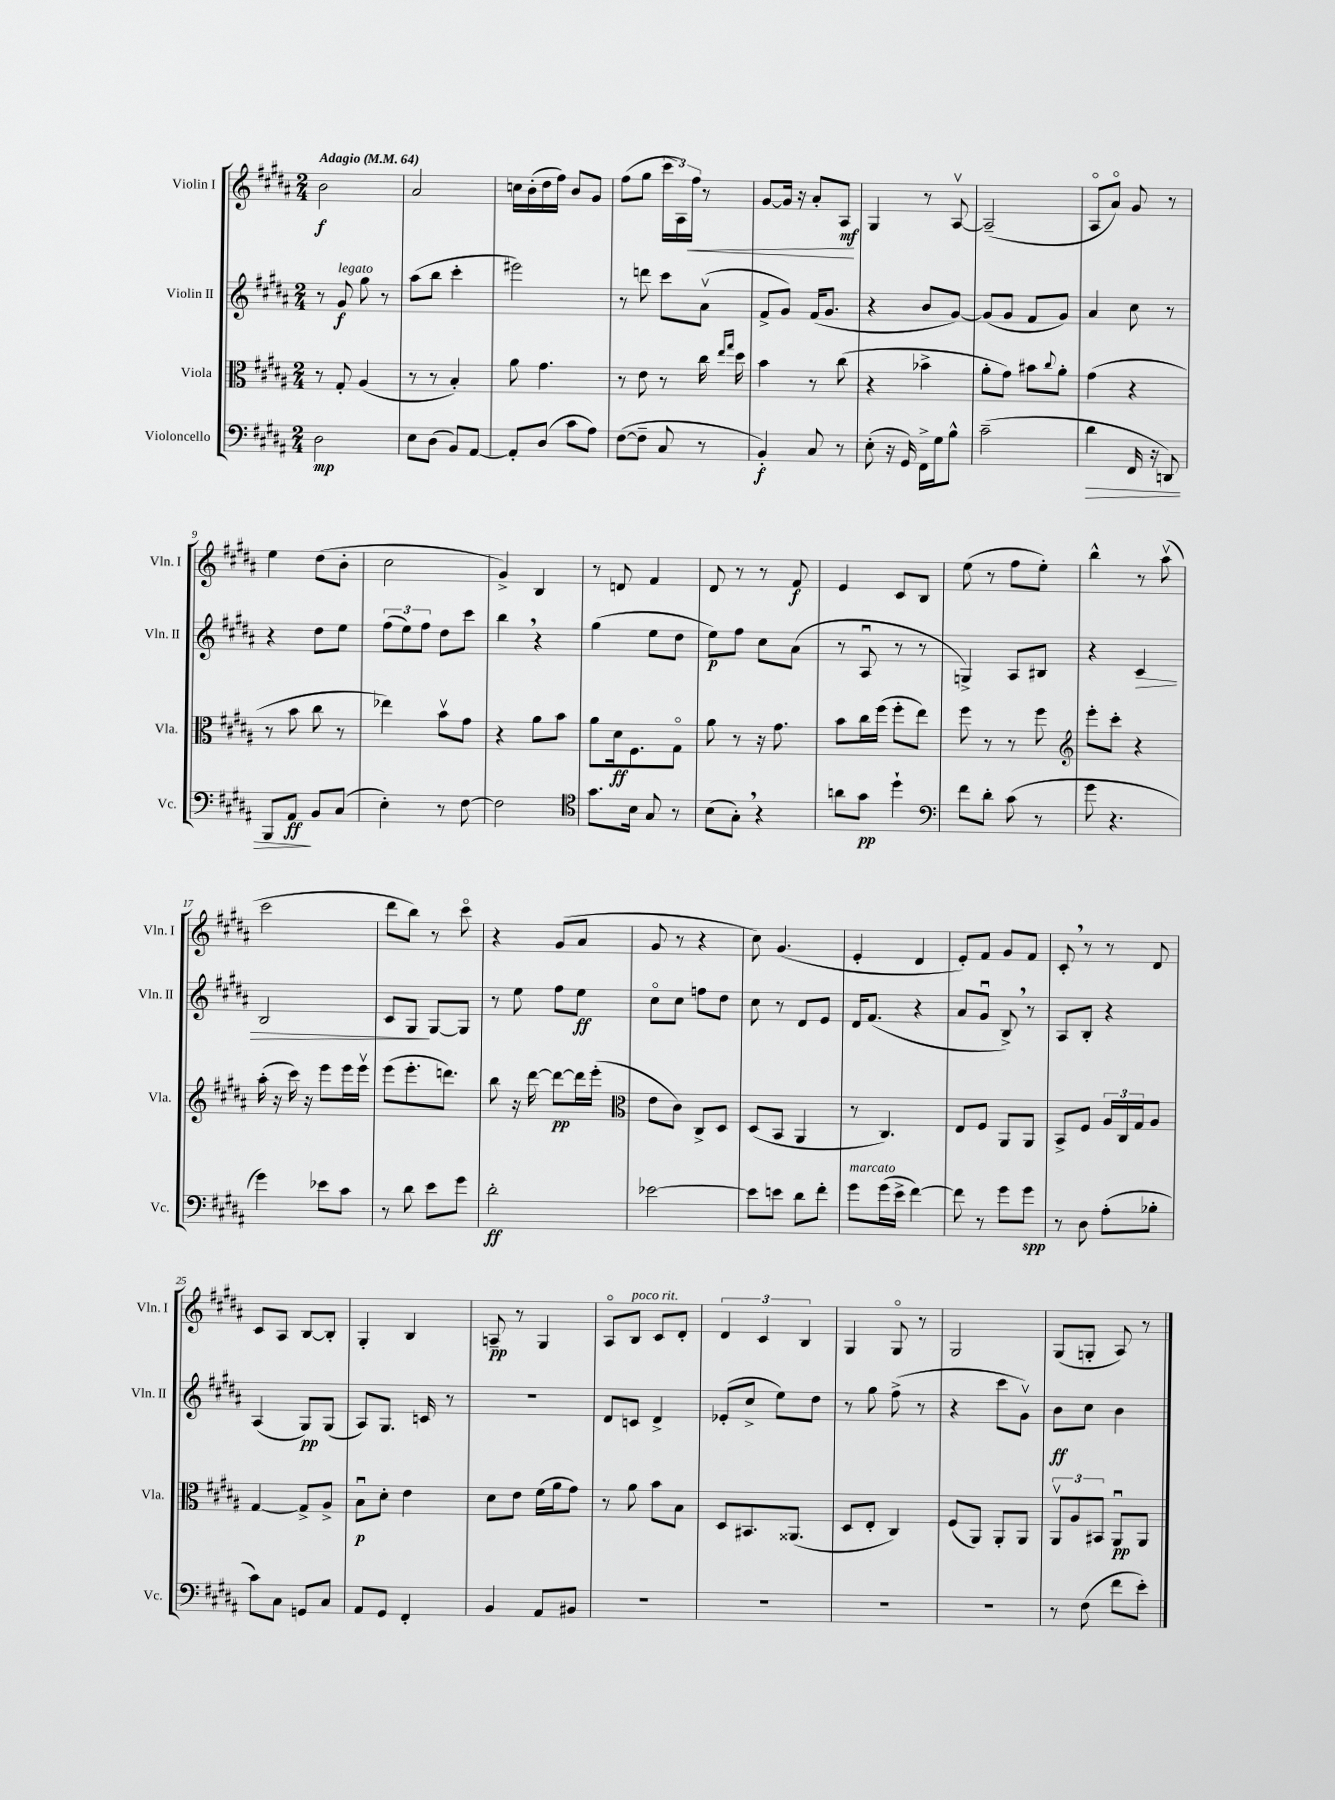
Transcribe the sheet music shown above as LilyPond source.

<<
\new StaffGroup <<
\new Staff = "s0" \with { instrumentName = "Violin I" shortInstrumentName = "Vln. I" } {
    \clef treble \key b \major \numericTimeSignature \time 2/4 \tempo "Adagio" 4 = 64
    b'2\f |
    ais'2 |
    c''16 b'16-.( dis''16 fis''16) b'8 gis'8 |
    fis''8( gis''8 \tuplet 3/2 { cis'''16 ais16) fis''16\< } r8 |
    gis'8~ gis'16 r16 ais'8-. ais8\mf\! |
    gis4 r8 ais8~\upbow |
    ais2--( |
    ais8\flageolet ais'8\flageolet) gis'8 r8 |
    e''4 dis''8( b'8-. |
    cis''2 |
    gis'4->) b4 |
    r8 d'8 fis'4 |
    dis'8 r8 r8 fis'8\f |
    e'4 cis'8 b8 |
    e''8( r8 fis''8 e''8-.) |
    b''4-^ r8 ais''8\upbow( |
    cis'''2 |
    dis'''8 b''8) r8 cis'''8\flageolet |
    r4 gis'8( ais'8 |
    gis'8 r8 r4 |
    cis''8) gis'4.( |
    e'4-. dis'4 |
    e'8-.) fis'8 gis'8 fis'8 |
    cis'8-. \breathe r8 r8 dis'8 |
    cis'8 ais8 b8~ b8-. |
    gis4-. b4 |
    a8--\pp r8 gis4 |
    ais8\flageolet b8^\markup { \italic "poco rit." } cis'8 dis'8-. |
    \tuplet 3/2 { dis'4 cis'4 b4 } |
    gis4 gis8\flageolet r8 |
    gis2 |
    gis8( g8-. ais8) r8 \bar "|." |
}
\new Staff = "s1" \with { instrumentName = "Violin II" shortInstrumentName = "Vln. II" } {
    \clef treble \key b \major \numericTimeSignature \time 2/4
    r8 gis'8\f^\markup { \italic "legato" } gis''8 r8 |
    ais''8( b''8 cis'''4-. |
    eis'''2) |
    r8 d'''8 cis'''8 ais'8\upbow( |
    fis'8-> gis'8) fis'16( gis'8. |
    r4 b'8 gis'8~) |
    gis'8( gis'8 fis'8 gis'8) |
    ais'4 cis''8 r8 |
    r4 dis''8 e''8 |
    \tuplet 3/2 { fis''8( e''8) fis''8 } dis''8 cis'''8 |
    b''4 \breathe r4 |
    gis''4( e''8 dis''8 |
    e''8\p) fis''8 cis''8 ais'8( |
    r8 ais8\downbow r8 r8 |
    g4->) ais8 bis8 |
    r4 cis'4\> |
    b2 |
    cis'8 gis8\! gis8~ gis8 |
    r8 e''8 fis''8 e''8\ff |
    cis''8\flageolet cis''8 f''8 dis''8 |
    cis''8 r8 dis'8 e'8 |
    dis'16 fis'8.( r4 |
    ais'8 gis'8\downbow b8->) \breathe r8 |
    ais8 b8-. r4 |
    ais4( gis8\pp) gis8( |
    ais8) gis8. c'16 r8 |
    R2 |
    dis'8 c'8 dis'4-> |
    ees'8-.( cis''8-> e''8) dis''8 |
    r8 gis''8 fis''8->( r8 |
    r4 cis'''8 gis'8\upbow) |
    b'8\ff cis''8 b'4 \bar "|." |
}
\new Staff = "s2" \with { instrumentName = "Viola" shortInstrumentName = "Vla." } {
    \clef alto \key b \major \numericTimeSignature \time 2/4
    r8 gis8-. ais4( |
    r8 r8 b4-.) |
    ais'8 gis'4. |
    r8 e'8 r8 cis''16 \grace { e''16 gis''16 } dis''16 |
    b'4 r8 cis''8( |
    r4 bes'4-> |
    ais'8-. gis'8) bis'8 \appoggiatura { cis''8 } ais'8-. |
    gis'4( r4 |
    r8 b'8 cis''8 r8 |
    ees''4) b'8\upbow gis'8 |
    r4 ais'8 b'8 |
    ais'8 dis'16\ff fis8. gis8\flageolet |
    ais'8 r8 r16 gis'8. |
    b'8 cis''16 fis''16( fis''8-. e''8) |
    fis''8 r8 r8 fis''8 |
    \clef treble e'''8-. cis'''8-. r4 |
    ais''16-.( r16 cis'''16) r16 e'''8 e'''16 e'''16\upbow |
    e'''8( e'''8.-. d'''8.) |
    b''8 r16 dis'''16~ dis'''8~\pp dis'''16 e'''16-.( |
    \clef alto e'8 cis'8) cis8-> dis8 |
    dis8( b,8 ais,4 |
    r8 cis4.) |
    e8 fis8 ais,8 ais,8 |
    b,8-> fis8 \tuplet 3/2 { ais16 cis16 gis16 } ais8 |
    gis4~ gis8-> ais8-> |
    b8\downbow\p dis'8-. e'4 |
    dis'8 e'8 fis'16( ais'16 gis'8) |
    r8 ais'8 b'8 b8 |
    dis8 bis,8. aisis,8.( |
    dis8 e8-. cis4) |
    fis8( ais,8) ais,8-. ais,8 |
    \tuplet 3/2 { ais,8\upbow ais8 bis,8 } ais,8\downbow\pp ais,8 \bar "|." |
}
\new Staff = "s3" \with { instrumentName = "Violoncello" shortInstrumentName = "Vc." } {
    \clef bass \key b \major \numericTimeSignature \time 2/4
    dis2\mp |
    e8 dis8( b,8) ais,8~ |
    ais,8-. dis8( cis'8 ais8) |
    fis8~( fis8-- cis8 r8 |
    b,4-.\f) cis8 r8 |
    e8-.( r16 gis,16) fis,16-> gis16 b8-^ |
    cis'2--( |
    dis'4\> fis,16 r16 d,8) |
    b,,8 ais,8\ff\! b,8 cis8( |
    e4-.) r8 fis8~ |
    fis2 |
    \clef tenor gis'8. b16 gis8 r8 |
    b8( gis8-.) \breathe r4 |
    a'8 gis'8\pp dis''4-! |
    \clef bass fis'8 dis'8-. cis'8( r8 |
    gis'8 r4. |
    gis'4) ees'8 cis'8 |
    r8 dis'8 e'8 gis'8 |
    dis'2-.\ff |
    ees'2~ |
    ees'8 e'8 dis'8 fis'8-. |
    gis'8^\markup { \italic "marcato" } gis'16( e'16-> fis'4~) |
    fis'8 r8 gis'8 gis'8\spp |
    r8 dis8 ais8-.( bes8-. |
    cis'8) cis8 g,8 cis8 |
    ais,8 gis,8 fis,4-. |
    b,4 ais,8 bis,8 |
    R2 |
    R2 |
    R2 |
    R2 |
    r8 fis8( fis'8 e'8-.) \bar "|." |
}
>>
>>
